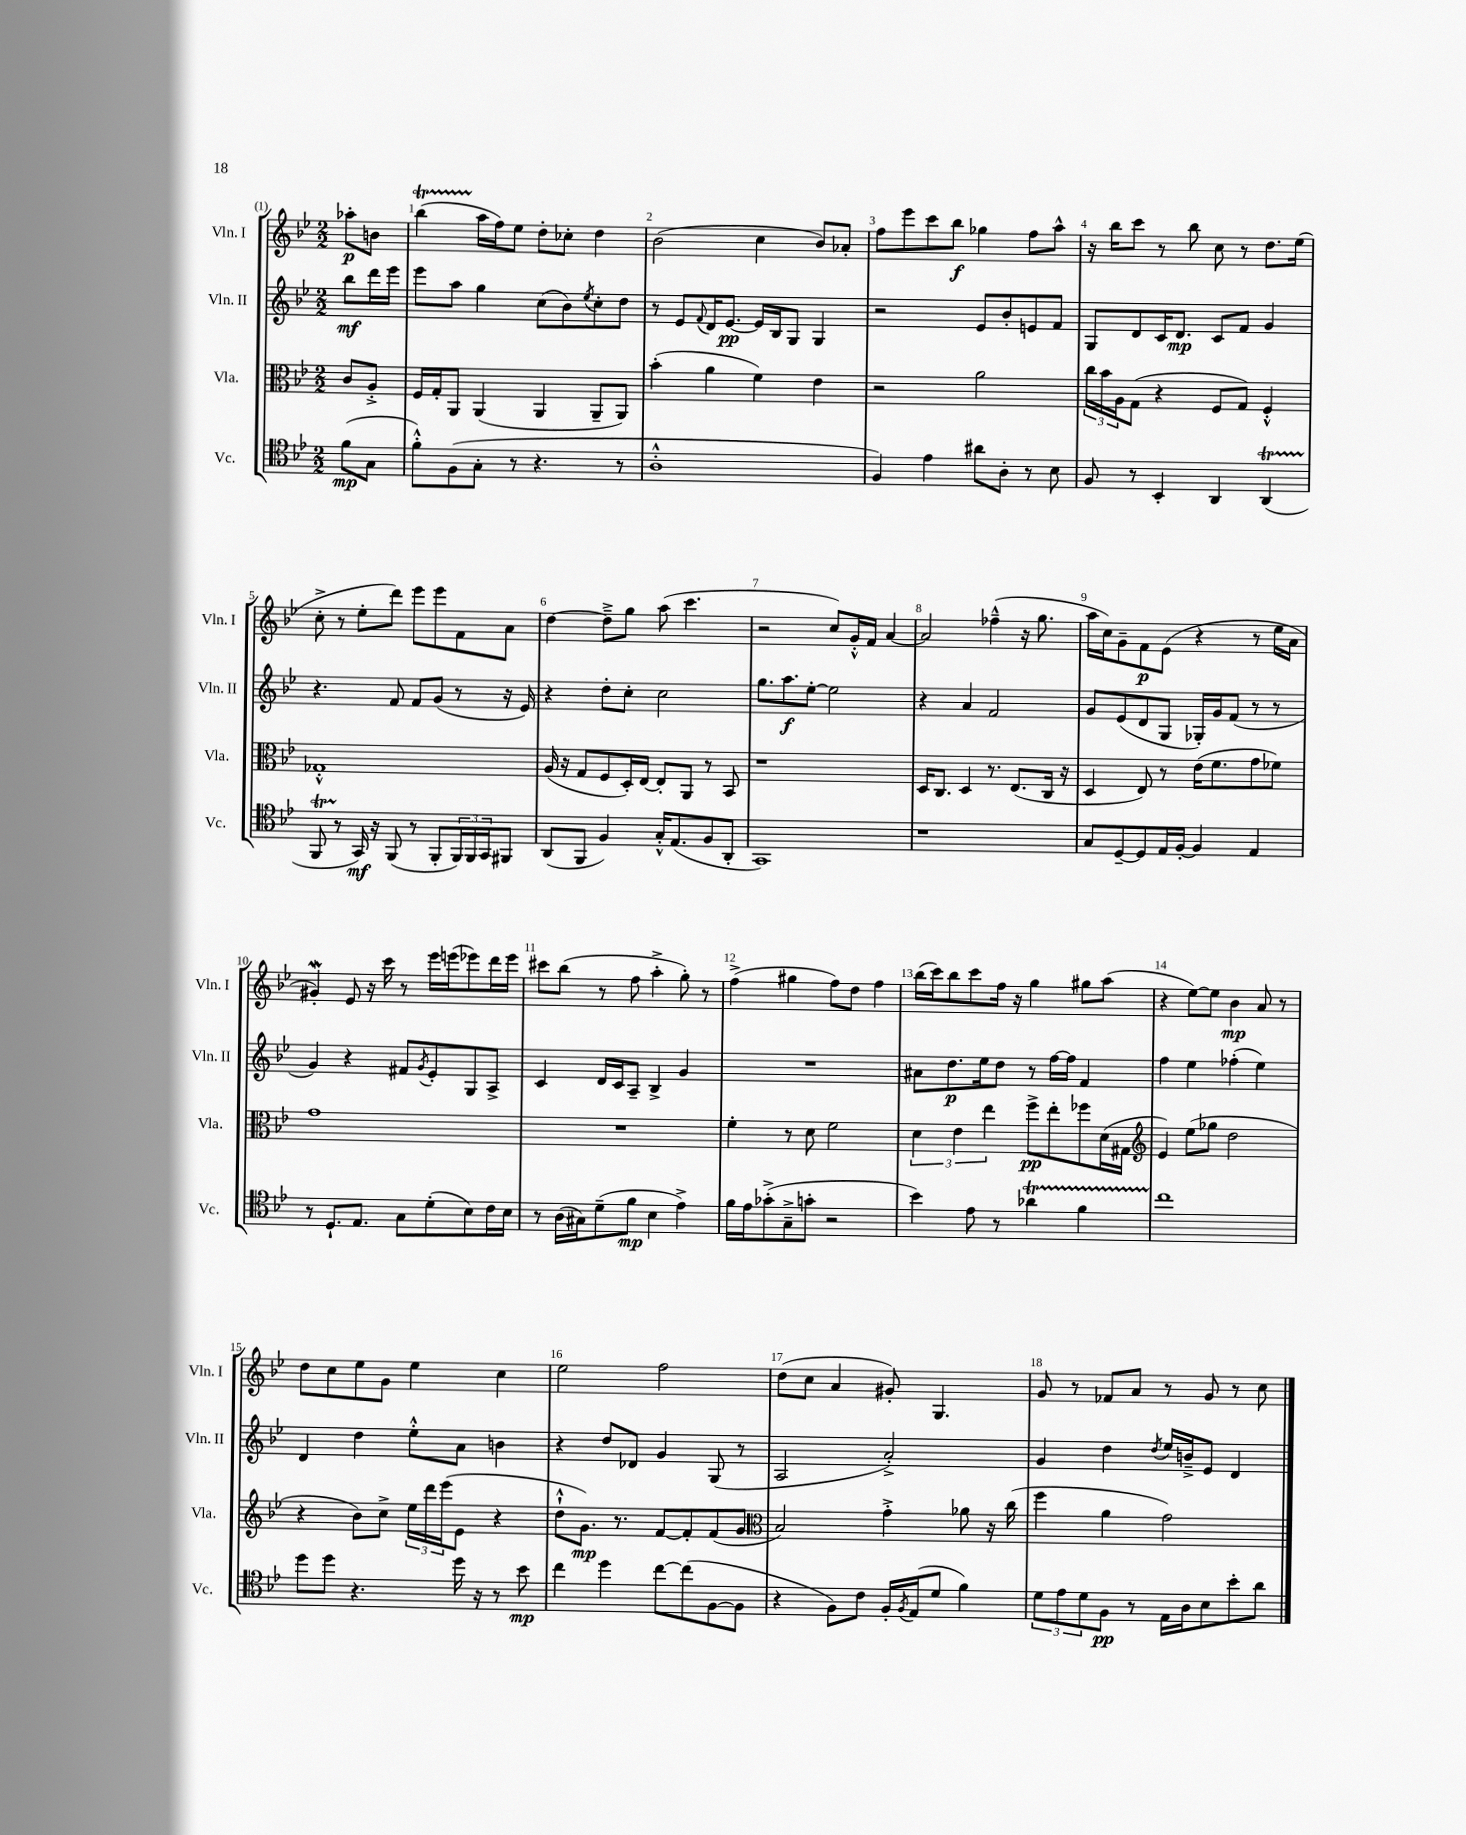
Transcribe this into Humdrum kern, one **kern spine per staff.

**kern	**dynam	**kern	**dynam	**kern	**dynam	**kern	**dynam
*part4	*part4	*part3	*part3	*part2	*part2	*part1	*part1
*staff4	*staff4	*staff3	*staff3	*staff2	*staff2	*staff1	*staff1
*I"Vc.	*	*I"Vla.	*	*I"Vln. II	*	*I"Vln. I	*
*I'Vc.	*	*I'Vla.	*	*I'Vln. II	*	*I'Vln. I	*
*clefC4	*	*clefC3	*	*clefG2	*	*clefG2	*
*k[b-e-]	*	*k[b-e-]	*	*k[b-e-]	*	*k[b-e-]	*
*M2/2	*	*M2/2	*	*M2/2	*	*M2/2	*
=	=	=	=	=	=	=	=
(8f\L	mp	8c/L	.	8bb-\L	mf	8aa-X'\L	p
8G\J	.	8A'^/J	.	16ddd\L	.	8bn\J	.
.	.	.	.	16eee-\JJ	.	.	.
=1	=1	=1	=1	=1	=1	=1	=1
8f'^^\L)	.	16F/LL	.	8eee-\L	.	(4bb-T\	.
.	.	16G'/J	.	.	.	.	.
(8F\	.	8AA/J	.	8aa\J	.	.	.
8G'\J	.	(4AA/	.	4gg\	.	16aa\LL	.
.	.	.	.	.	.	16ff\J)	.
8r	.	.	.	.	.	8ee-\J	.
4.r	.	4AA/	.	(8cc\L	.	8dd'\L	.
.	.	.	.	8b-\)	.	8cc-X'\J	.
.	.	.	.	8qee-/	.	.	.
.	.	8AA~/L	.	8cc'\	.	4dd\	.
8r	.	8AA/J)	.	8dd\J	.	.	.
=2	=2	=2	=2	=2	=2	=2	=2
1A'^^	.	(4b-'\	.	8r	.	(2b-\	.
.	.	.	.	8e-/L	.	.	.
.	.	.	.	8qqf/	.	.	.
.	.	4a\	.	16d/K	.	.	.
.	.	.	.	[8.e-/J	pp	.	.
.	.	4f\)	.	16e-/LL]	.	4cc\	.
.	.	.	.	16B-/J	.	.	.
.	.	.	.	8G/J	.	.	.
.	.	4e-\	.	4G/	.	8b-/L)	.
.	.	.	.	.	.	8a-X'/J	.
=3	=3	=3	=3	=3	=3	=3	=3
4F/)	.	2r	.	2r	.	8ff\L	.
.	.	.	.	.	.	8eee-\	.
4e-\	.	.	.	.	.	8ccc\	.
.	.	.	.	.	.	8bb-\J	f
8a#X\L	.	2a\	.	8e-/L	.	4gg-X\	.
8A'\J	.	.	.	8b-'/	.	.	.
8r	.	.	.	8en/	.	8ff\L	.
8B-\	.	.	.	8f/J	.	8aa^^\J	.
=4	=4	=4	=4	=4	=4	=4	=4
8F/	.	24cc\LL	.	8G/L	.	16r	.
.	.	24b-\	.	.	.	.	.
.	.	.	.	.	.	16bb-\KL	.
.	.	24A\J	.	.	.	.	.
8r	.	(8G\J	.	8d/	.	8ccc\J	.
4BB-'/	.	4r	.	16c/K	.	8r	.
.	.	.	.	8.d/J	mp	.	.
.	.	.	.	.	.	8bb-\	.
4AA/	.	8F/L	.	8c/L	.	8cc\	.
.	.	8G/J)	.	8f/J	.	8r	.
(4AAt/	.	4F'^^/	.	4g/	.	8.dd\L	.
.	.	.	.	.	.	(16ee-\Jk	.
!!LO:LB:g=z
=5	=5	=5	=5	=5	=5	=5	=5
8FFTTT/	.	1G-X'^^	.	4.r	.	8cc'^\	.
8r	.	.	.	.	.	8r	.
16GG/)	mf	.	.	.	.	8ee-'\L	.
16r	.	.	.	.	.	.	.
(8FF/	.	.	.	8f/	.	8ddd\J)	.
8r	.	.	.	8f/L	.	8eee-\L	.
8FF'/L	.	.	.	(8g/J	.	8eee-\	.
24FF/L)	.	.	.	8r	.	8f\	.
24FF/	.	.	.	.	.	.	.
24GG/J	.	.	.	.	.	.	.
8FF#X/J	.	.	.	16r	.	8a\J	.
.	.	.	.	16e-/)	.	.	.
=6	=6	=6	=6	=6	=6	=6	=6
(8AA/L	.	(16A/	.	4r	.	[4dd\	.
.	.	16r	.	.	.	.	.
8FF/J	.	8G/L	.	.	.	.	.
4F/)	.	8F/	.	8dd'\L	.	8dd~^\L]	.
.	.	16D'/L)	.	8cc'\J	.	8gg\J	.
.	.	[16E-/JJ	.	.	.	.	.
16G'^^/KL	.	8E-'/L]	.	2cc\	.	(8aa\	.
(8.E-/	.	.	.	.	.	.	.
.	.	8AA/J	.	.	.	4.ccc\	.
8F/	.	8r	.	.	.	.	.
8AA'/J	.	8BB-/	.	.	.	.	.
=7	=7	=7	=7	=7	=7	=7	=7
1GG)	.	1r	.	8.gg\L	.	2r	.
.	.	.	.	8.aa\	f	.	.
.	.	.	.	[8ee-'\J	.	.	.
.	.	.	.	2ee-\]	.	8cc/L)	.
.	.	.	.	.	.	16g'^^/L	.
.	.	.	.	.	.	16f/JJ	.
.	.	.	.	.	.	[4a/	.
=8	=8	=8	=8	=8	=8	=8	=8
1r	.	16D/KL	.	4r	.	2a/]	.
.	.	8.C/J	.	.	.	.	.
.	.	4D/	.	4a/	.	.	.
.	.	8.r	.	2f/	.	(4ff-X~^^\	.
.	.	(8.E-/L	.	.	.	.	.
.	.	.	.	.	.	16r	.
.	.	.	.	.	.	8.gg\	.
.	.	16C/Jk	.	.	.	.	.
.	.	16r	.	.	.	.	.
=9	=9	=9	=9	=9	=9	=9	=9
8G/L	.	4D/	.	8g/L	.	16aa\LL	.
.	.	.	.	.	.	16cc\J)	.
[8D~/	.	.	.	(8e-/	.	8g~\	.
8D/]	.	8E-/)	.	8d/	.	8f\	p
16E-/L	.	8r	.	8G/J	.	(8e-\J	.
[16F'/JJ	.	.	.	.	.	.	.
4F/]	.	(16e-\KL	.	16G-X'/LL)	.	4r	.
.	.	8.f\	.	16g/J	.	.	.
.	.	.	.	(8f/J	.	.	.
4E-/	.	8g\	.	8r	.	8r	.
.	.	8f-X\J)	.	8r	.	16ee-\LL	.
.	.	.	.	.	.	16a\JJ	.
!!LO:LB:g=z
=10	=10	=10	=10	=10	=10	=10	=10
8r	.	1g	.	4g/)	.	4g#XW'/)	.
8.D`/L	.	.	.	.	.	.	.
.	.	.	.	4r	.	8e-/	.
8.E-/J	.	.	.	.	.	.	.
.	.	.	.	.	.	16r	.
.	.	.	.	.	.	16ccc\	.
8G\L	.	.	.	8f#X/L	.	8r	.
.	.	.	.	8qg/	.	.	.
(8d'\	.	.	.	8e-'/	.	16eee-\LL	.
.	.	.	.	.	.	(16eeen\J	.
8B-\)	.	.	.	8G/	.	8eee-X\)	.
16c\L	.	.	.	8A^/J	.	16ddd\L	.
16B-\JJ	.	.	.	.	.	16eee-\JJ	.
=11	=11	=11	=11	=11	=11	=11	=11
8r	.	1r	.	4c/	.	8ccc#X\L	.
(16A\LL	.	.	.	.	.	(8bb-\J	.
16G#X\J)	.	.	.	.	.	.	.
(8d~\	.	.	.	16d/LL	.	8r	.
.	.	.	.	16c/J	.	.	.
8f\J	mp	.	.	8A~/J	.	8ff\	.
4B-\	.	.	.	4B-^/	.	4aa'^\	.
4e-^\)	.	.	.	4g/	.	8gg'\)	.
.	.	.	.	.	.	8r	.
=12	=12	=12	=12	=12	=12	=12	=12
16f\LL	.	4f'\	.	1r	.	(4ff^\	.
16e-\J	.	.	.	.	.	.	.
(8g-X'^\	.	.	.	.	.	.	.
8G~^\	.	8r	.	.	.	4gg#X\	.
8gn'\J	.	8d\	.	.	.	.	.
2r	.	2f\	.	.	.	8ff\L)	.
.	.	.	.	.	.	8dd\J	.
.	.	.	.	.	.	4ff\	.
=13	=13	=13	=13	=13	=13	=13	=13
4b-\)	.	6d\	.	8a#X\L	.	(16bb-\LL	.
.	.	.	.	.	.	16ccc\J)	.
.	.	.	.	8.dd\	p	8bb-\	.
.	.	6e-\	.	.	.	.	.
8e-\	.	.	.	.	.	8ccc\	.
.	.	.	.	16ee-\k	.	.	.
.	.	6ee-\	.	.	.	.	.
8r	.	.	.	8dd\J	.	16ff\Jk	.
.	.	.	.	.	.	16r	.
4a-XT\	.	8ff^\L	pp	8r	.	4gg\	.
.	.	8ee-'\	.	[16ff\LL	.	.	.
.	.	.	.	16ff\JJ]	.	.	.
4fTTT\	.	8ff-X\	.	4f/	.	8gg#X\L	.
.	.	(16d\L	.	.	.	(8aa\J	.
.	.	16G#X\JJ	.	.	.	.	.
=14	=14	=14	=14	=14	=14	=14	=14
*	*	*clefG2	*	*	*	*	*
1cc	.	4e-/)	.	4ff\	.	4r	.
.	.	(8ee-\L	.	4ee-\	.	[8ee-\L)	.
.	.	8gg-X\J	.	.	.	8ee-\J]	.
.	.	2dd\	.	(4ff-X'\	.	4b-\	mp
.	.	.	.	4ee-\)	.	8a/	.
.	.	.	.	.	.	8r	.
!!LO:LB:g=z
=15	=15	=15	=15	=15	=15	=15	=15
8dd\L	.	4r	.	4d/	.	8dd\L	.
8dd\J	.	.	.	.	.	8cc\	.
4.r	.	8b-\L)	.	4dd\	.	8ee-\	.
.	.	8cc^\J	.	.	.	8g\J	.
.	.	24ee-\LL	.	8ee-'^^\L	.	4ee-\	.
.	.	24ddd\	.	.	.	.	.
.	.	(24eee-\J	.	.	.	.	.
16dd\	.	8e-\J	.	8a\J	.	.	.
16r	.	.	.	.	.	.	.
8r	.	4r	.	4bn\	.	4cc\	.
8b-\	mp	.	.	.	.	.	.
=16	=16	=16	=16	=16	=16	=16	=16
4cc\	.	8dd`^^\L	.	4r	.	2ee-\	.
.	.	8.g\J)	mp	.	.	.	.
4dd\	.	.	.	8dd/L	.	.	.
.	.	8.r	.	.	.	.	.
.	.	.	.	8d-X/J	.	.	.
[8cc\L	.	[8f/L	.	4g/	.	2ff\	.
(8cc\]	.	8f'/]	.	.	.	.	.
[8F\	.	(8f/	.	(8G/	.	.	.
8F\J]	.	8g/J	.	8r	.	.	.
=17	=17	=17	=17	=17	=17	=17	=17
*	*	*clefC3	*	*	*	*	*
4r	.	2B-/)	.	2A/	.	(8dd\L	.
.	.	.	.	.	.	8cc\J	.
8F\L)	.	.	.	.	.	4a/	.
8c\J	.	.	.	.	.	.	.
16F'/LL	.	4g'^\	.	2a'^/)	.	8g#X'/)	.
8qF/	.	.	.	.	.	.	.
(16E-/J	.	.	.	.	.	.	.
8d/J	.	.	.	.	.	4.G/	.
4f\)	.	8a-X\	.	.	.	.	.
.	.	16r	.	.	.	.	.
.	.	(16cc\	.	.	.	.	.
=18	=18	=18	=18	=18	=18	=18	=18
12d\L	.	4ff\	.	4g/	.	8g/	.
12e-\	.	.	.	.	.	.	.
.	.	.	.	.	.	8r	.
12d\	.	.	.	.	.	.	.
8F\J	pp	4a\	.	4dd\	.	8f-X/L	.
8r	.	.	.	.	.	8a/J	.
.	.	.	.	8qdd/	.	.	.
16E-\LL	.	2g\)	.	16ee-/LL	.	8r	.
16A\J	.	.	.	16bn~^/J	.	.	.
8B-\	.	.	.	8e-/J	.	8g/	.
8b-'\	.	.	.	4d/	.	8r	.
8a\J	.	.	.	.	.	8cc\	.
==	==	==	==	==	==	==	==
*-	*-	*-	*-	*-	*-	*-	*-
